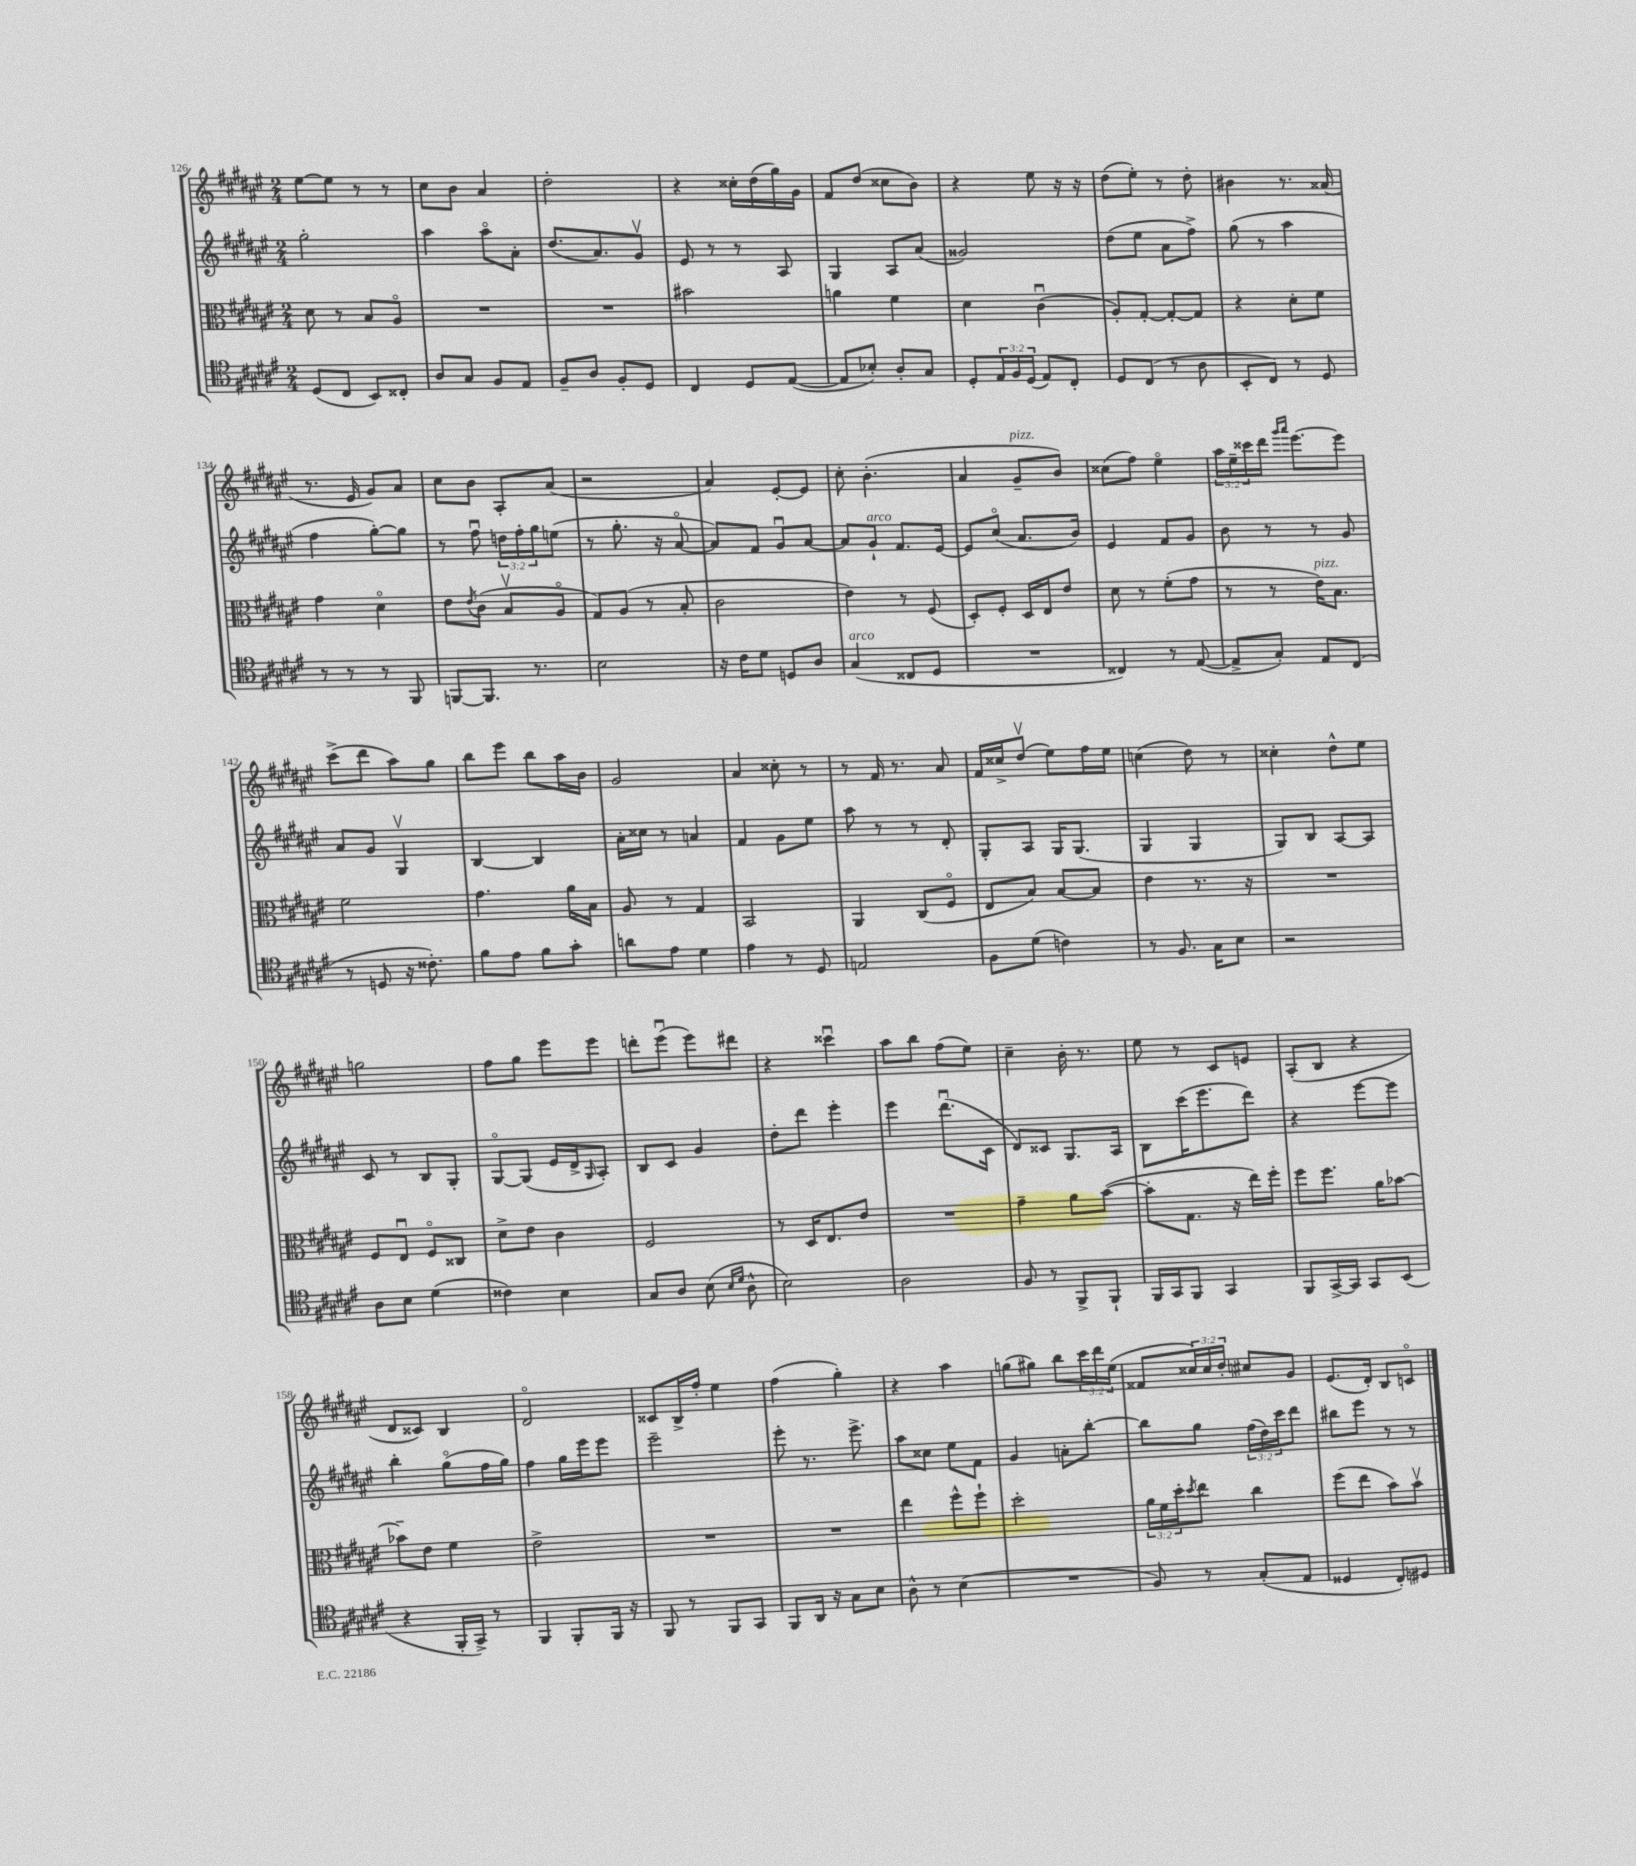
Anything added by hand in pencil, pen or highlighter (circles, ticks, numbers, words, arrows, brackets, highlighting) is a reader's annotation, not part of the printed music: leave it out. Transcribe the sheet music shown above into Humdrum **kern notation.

**kern	**kern	**kern	**kern
*staff4	*staff3	*staff2	*staff1
*clefC4	*clefC3	*clefG2	*clefG2
*k[f#c#g#d#a#e#]	*k[f#c#g#d#a#e#]	*k[f#c#g#d#a#e#]	*k[f#c#g#d#a#e#]
*M2/4	*M2/4	*M2/4	*M2/4
(8D#	8d#	2gg#'	[8ee#
8C#	8r	.	8ee#]
8BB)	8B	.	8r
8C##'	8A#o	.	8r
=	=	=	=
8A#	2r	4aa#	8cc#
8G#	.	.	8b
8F#	.	8aa#o	4a#
8E#	.	8a#'	.
=	=	=	=
8F#~	2r	(8.dd#	2dd#'
8A#	.	.	.
.	.	8.a#)	.
8F#'	.	.	.
8D#	.	8g#v	.
=	=	=	=
4C#	2b#	8e#	4r
.	.	8r	.
8D#	.	8r	16cc##'
.	.	.	(16dd#
([8E#	.	8A#	16gg#)
.	.	.	16g#
=	=	=	=
8E#]	4a	4G#	8f#
8B-')	.	.	(8dd#
8A#'	4f#	8A#	8cc##
8G#	.	(8a#	8b)
=	=	=	=
8D#'	4d#	2g##)	4r
24E#	.	.	.
24F#	.	.	.
(24D#	.	.	.
8E#)	(4c#u	.	8ee#
8C#'	.	.	16r
.	.	.	16r
=	=	=	=
8D#	8A#')	(8dd#	(8dd#
(8C#	[8G#'	8ee#	8ee#')
8r	8G#'_	8a#	8r
8A#	8G#]	8ff#^)	8dd#'
=	=	=	=
8BB'	4r	(8gg#	4b#
8C#)	.	8r	.
8r	8d#'	4aa#	8.r
8D#	8f#	.	.
.	.	.	(16a##
=	=	=	=
8r	4g#	4ff#	8.r
8r	.	.	.
.	.	.	16e#
8r	4d#o	[8gg#')	8g#)
8FF#	.	8gg#]	8a#
=	=	=	=
[8FF	8e#	8r	8cc#
.	8qe#	.	.
8.FF]	(8c#	8ff#u	8b
.	8Bv	24dd	8A#'
.	.	24ff#'	.
8.r	.	.	.
.	.	24gg#	.
.	8A#o	(8ee	(8a#
=	=	=	=
2B	8G#)	8r	2r
.	(8A#	8.gg#'	.
.	8r	.	.
.	.	16r	.
.	8B'	[8a#o	.
=	=	=	=
16r	2c#	8a#])	4a#)
16c#	.	.	.
8d#	.	8f#	.
8D	.	8g#u	[8e#'
8A#	.	[8a#	8e#]
=	=	=	=
(4G#	4e#)	8a#]	8cc#'
.	.	8g#`	(4.b'
8C##	8r	8.f#	.
8D#	(8F#	.	.
.	.	[16e#	.
=	=	=	=
2r	8D#')	8e#]	4a#
.	8F#'	(8cc#o	.
.	16D#	8.a#	8g#~
.	16E#	.	.
.	8e#	.	8b)
.	.	16b)	.
=	=	=	=
4C##)	8d#	4e#	(8cc##
.	8r	.	8ff#)
8r	(8f#'	8f#	4ee#o
([8E#	8g#	8g#	.
=	=	=	=
8E#^]	8r	8b	24aa#
.	.	.	24ee#~
.	.	.	24ccc##
8G#')	8r	8r	16ddd#
.	.	.	16qqggg#
.	.	.	16qqaaa#
.	.	.	[8.eee#
8E#	16e#)	8r	.
.	8.B	.	.
(8C#	.	8g#	8eee#]
=	=	=	=
8r	2f#	8a#	(8ccc#^
8D	.	8g#	8ddd#
16r	.	4G#v	8aa#)
8.c##')	.	.	.
.	.	.	8gg#
=	=	=	=
8f#	4.g#	[4B	8bb
8e#	.	.	8eee#
8f#	.	4B]	8bb
8g#'	16a#	.	16aa#
.	16B	.	16b
=	=	=	=
8a	8A#	16a#'	2g#
.	.	16cc##	.
8e#	8r	8r	.
4d#	4G#	4a	.
=	=	=	=
4e#	2BB	4f#	4a#
8r	.	8g#	8cc##'
8D#	.	8ee#	8r
=	=	=	=
2E	4AA#	8aa#	8r
.	.	8r	16f#
.	.	.	8.r
.	(8C#	8r	.
.	8F#o	8d#'	8a#
=	=	=	=
8F#	8E#	8G#'	16f#
.	.	.	16cc##^
(8d#	8B)	8A#	(8dd#v
4c)	[8B	16G#	8ee#)
.	.	(8.G#	.
.	8B]	.	16ff#
.	.	.	16ee#
=	=	=	=
8r	4e#	4G#	(4cc
8.F#	.	.	.
.	8.r	4G#	8dd#)
16G#	.	.	.
8B	.	.	8r
.	16r	.	.
=	=	=	=
2r	2r	8G#)	4cc##'
.	.	8B	.
.	.	[8A#	8dd#^^
.	.	8A#]	8ee#
=	=	=	=
8A#	8F#	8c#	2gg
8B	8E#u	8r	.
(4d#	8F#o	8B	.
.	8C##	8G#'	.
=	=	=	=
4c##)	8d#^	[8G#o	8ff#
.	8e#	(8G#]	8gg#
4B	4c#	16e#	8eee#
.	.	16d#^	.
.	.	16qqG#	.
.	.	8A#')	8eee#
=	=	=	=
8G#	2F#	8B	8ddd'
8A#	.	8c#	(8eee#u
(8B	.	4g#	8eee#)
16qqB	.	.	.
16qqd#	.	.	.
8A#^^	.	.	8ddd#
=	=	=	=
2B)	8r	8dd#'	4r
.	16D#	8ddd#	.
.	8.E#	.	.
.	.	4eee#'	4ccc##u
.	8e#	.	.
=	=	=	=
2A#	2r	4eee#	8aa#
.	.	.	8bb
.	.	(8.ddd#u	(8ff#
.	.	.	8ee#)
.	.	16c#	.
=	=	=	=
8F#	4g#~	8d#)	4cc#~
8r	.	8c##	.
8FF#^	8a#	8.G#	16b'
.	.	.	8.r
8FF#`	([8b	.	.
.	.	16A#	.
=	=	=	=
16FF#	8b']	8B	8ee#
16GG#	.	.	.
8FF#	8.G#	(16ccc#	8r
.	.	8.eee#	.
4GG#	.	.	8c#
.	16r	.	.
.	16ee#)	8ddd#)	8e
.	16ff#'	.	.
=	=	=	=
8FF#	8ff#	4r	(8A#'
[16GG#^	8.ff#	.	8B
16GG#]	.	.	.
8GG#	.	[8eee#	4r
.	16a#	.	.
(8BB	[8b-	8eee#]	.
=	=	=	=
4r	8b-~]	4bb'	8d#
.	8e#	.	8c##)
16FF#'	4f#	(8gg#o	4B
16GG#^)	.	.	.
8r	.	16ff#	.
.	.	16gg#)	.
=	=	=	=
4FF#	2e#^	4ff#	2d#o
8FF#'	.	16gg#	.
.	.	16eee#	.
16FF#	.	8eee#	.
16r	.	.	.
=	=	=	=
8FF#	2r	2eee#~	8c##
8r	.	.	16B^
.	.	.	16ff#'
8FF#	.	.	4ee#
8GG#	.	.	.
=	=	=	=
8FF#	2r	8eee#'	(4ff#
16AA#	.	8.r	.
16r	.	.	.
8G#	.	.	4gg#')
.	.	8.eee#^	.
8B	.	.	.
=	=	=	=
8A#^^	4ee#	8aa#	4r
8r	.	8cc##	.
(4B	8ff#^^	8ee#	4aa#
.	8ff#`	8f#	.
=	=	=	=
2r	2dd#'	4g#	(8gg
.	.	.	8gg#)
.	.	8a'	8bb
.	.	[8bb'	24ccc#
.	.	.	24ddd#
.	.	.	(24ee#
=	=	=	=
8F#)	24a#	8bb]	8f##
.	24f#	.	.
.	24dd#'	.	.
.	8qdd#	.	.
8r	8ee#	8gg#	24cc##)
.	.	.	24cc##
.	.	.	24dd#'
(8G#'	4cc#	(24ff#	8cc#
.	.	24dd#)	.
.	.	24ccc#	.
8E#	.	8ddd#	8g#
=	=	=	=
4D##	(8ff#	8bb#	(8.e#
.	8ee#	8eee#	.
.	.	.	16d#')
8C#')	8b)	8r	8B
8D#	8bv	8r	8co
==	==	==	==
*-	*-	*-	*-
